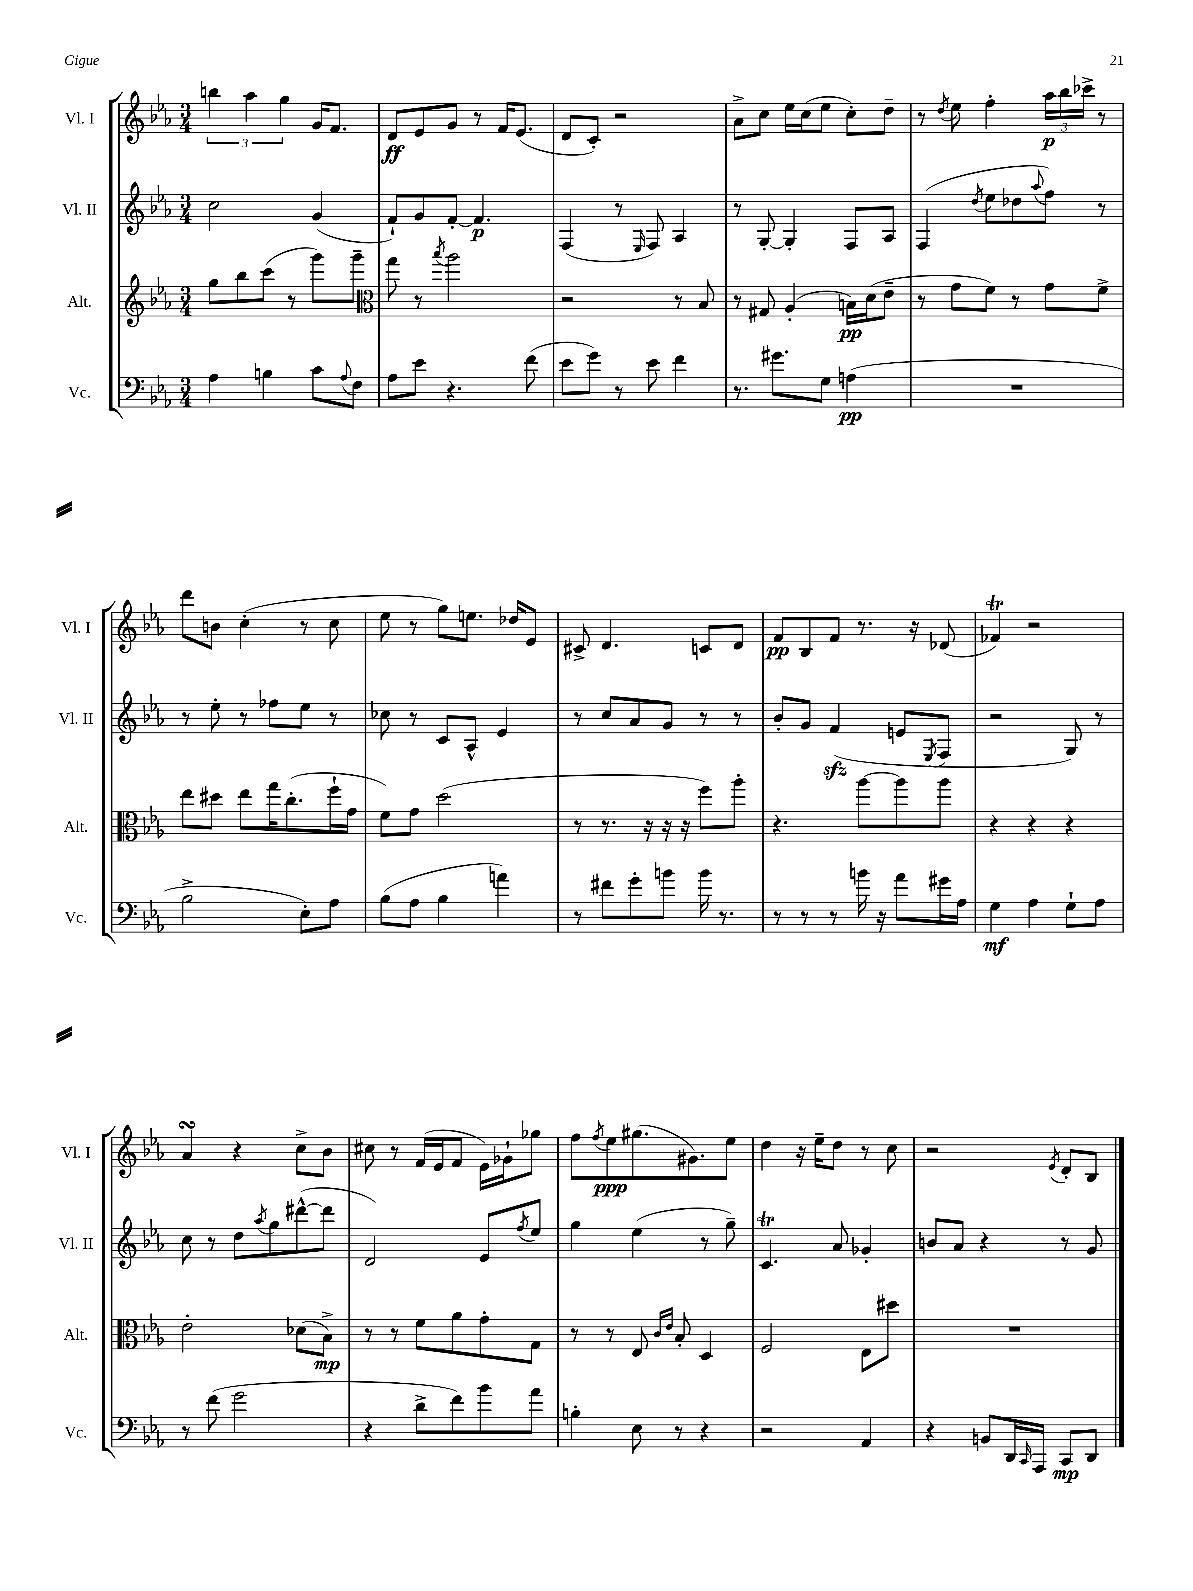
<<
\new StaffGroup <<
\new Staff = "s0" \with { instrumentName = "Vl. I" shortInstrumentName = "Vl. I" } {
    \clef treble \key ees \major \numericTimeSignature \time 3/4
    \tuplet 3/2 { b''4 aes''4 g''4 } g'16 f'8. |
    d'8\ff ees'8 g'8 r8 f'16 ees'8.( |
    d'8 c'8-.) r2 |
    aes'8-> c''8 ees''16 c''16( ees''8 c''8-.) d''8-- |
    r8 \acciaccatura { d''8 } ees''8 f''4-. \tuplet 3/2 { aes''16\p bes''16 ces'''16-> } r8 |
    d'''8 b'8 c''4-.( r8 c''8 |
    ees''8 r8 g''8) e''8. des''16 ees'8 |
    cis'8-> d'4. c'8 d'8 |
    f'8\pp bes8 f'8 r8. r16 des'8( |
    fes'4\trill) r2 |
    aes'4\turn r4 c''8-> bes'8 |
    cis''8 r8 f'16( ees'16 f'8 ees'16) ges'16-! ges''8 |
    f''8 \acciaccatura { f''8 } ees''8\ppp gis''8.( gis'8.) ees''8 |
    d''4 r16 ees''16-- d''8 r8 c''8 |
    r2 \acciaccatura { ees'8 } d'8-. bes8 \bar "|." |
}
\new Staff = "s1" \with { instrumentName = "Vl. II" shortInstrumentName = "Vl. II" } {
    \clef treble \key ees \major \numericTimeSignature \time 3/4
    c''2 g'4( |
    f'8-!) g'8 f'8~-. f'4.\p |
    f4( r8 \grace { ees16 } f8) aes4 |
    r8 g8~-. g4-. f8 aes8 |
    f4( \acciaccatura { d''8 } ees''8 des''8 \appoggiatura { aes''8 } f''8) r8 |
    r8 ees''8-. r8 fes''8 ees''8 r8 |
    ces''8 r8 c'8 aes8-^ ees'4 |
    r8 c''8 aes'8 g'8 r8 r8 |
    bes'8-. g'8 f'4\sfz( e'8 \acciaccatura { ees8 } f8 |
    r2 g8) r8 |
    c''8 r8 d''8 \acciaccatura { aes''8 } g''8 dis'''8~-^( dis'''8 |
    d'2) ees'8 \acciaccatura { f''8 } ees''8 |
    g''4 ees''4( r8 g''8--) |
    c'4.\trill aes'8 ges'4-. |
    b'8 aes'8 r4 r8 g'8 \bar "|." |
}
\new Staff = "s2" \with { instrumentName = "Alt." shortInstrumentName = "Alt." } {
    \clef treble \key ees \major \numericTimeSignature \time 3/4
    g''8 bes''8 c'''8( r8 g'''8) g'''8-- |
    \clef alto g''8 r8 \acciaccatura { bes''8 } aes''2 |
    r2 r8 bes8 |
    r8 gis8 aes4-.( b16\pp) d'16( ees'8-- |
    r8 g'8 f'8) r8 g'8 f'8-> |
    ees''8 dis''8 ees''8 g''16 c''8.-.( f''16-! g'16 |
    f'8) g'8 d''2( |
    r8 r8. r16 r16 r16 f''8) aes''8-. |
    r4. aes''8~ aes''8 aes''8 |
    r4 r4 r4 |
    ees'2-. des'8( bes8->\mp) |
    r8 r8 f'8 aes'8 g'8-. g8 |
    r8 r8 ees8 \grace { c'16 ees'16 } bes8-. d4 |
    f2 ees8 dis''8 |
    R2. \bar "|." |
}
\new Staff = "s3" \with { instrumentName = "Vc." shortInstrumentName = "Vc." } {
    \clef bass \key ees \major \numericTimeSignature \time 3/4
    aes4 b4 c'8 \appoggiatura { aes8 } f8 |
    aes8 ees'8 r4. f'8( |
    ees'8 g'8) r8 ees'8 f'4 |
    r8. gis'8. g8 a4\pp( |
    R2. |
    bes2-> ees8-.) aes8 |
    bes8( aes8 bes4 a'4) |
    r8 fis'8 g'8-. b'8 b'16 r8. |
    r8 r8 r8 b'16 r16 aes'8 gis'16 aes16 |
    g4\mf aes4 g8-! aes8 |
    r8 f'8( g'2 |
    r4 d'8-> f'8) bes'8 aes'8 |
    b4-. ees8 r8 r4 |
    r2 aes,4 |
    r4 b,8 d,16 \grace { c,16 } aes,,16 c,8\mp d,8 \bar "|." |
}
>>
>>
\layout { \context { \Score \remove "Bar_number_engraver" } }
